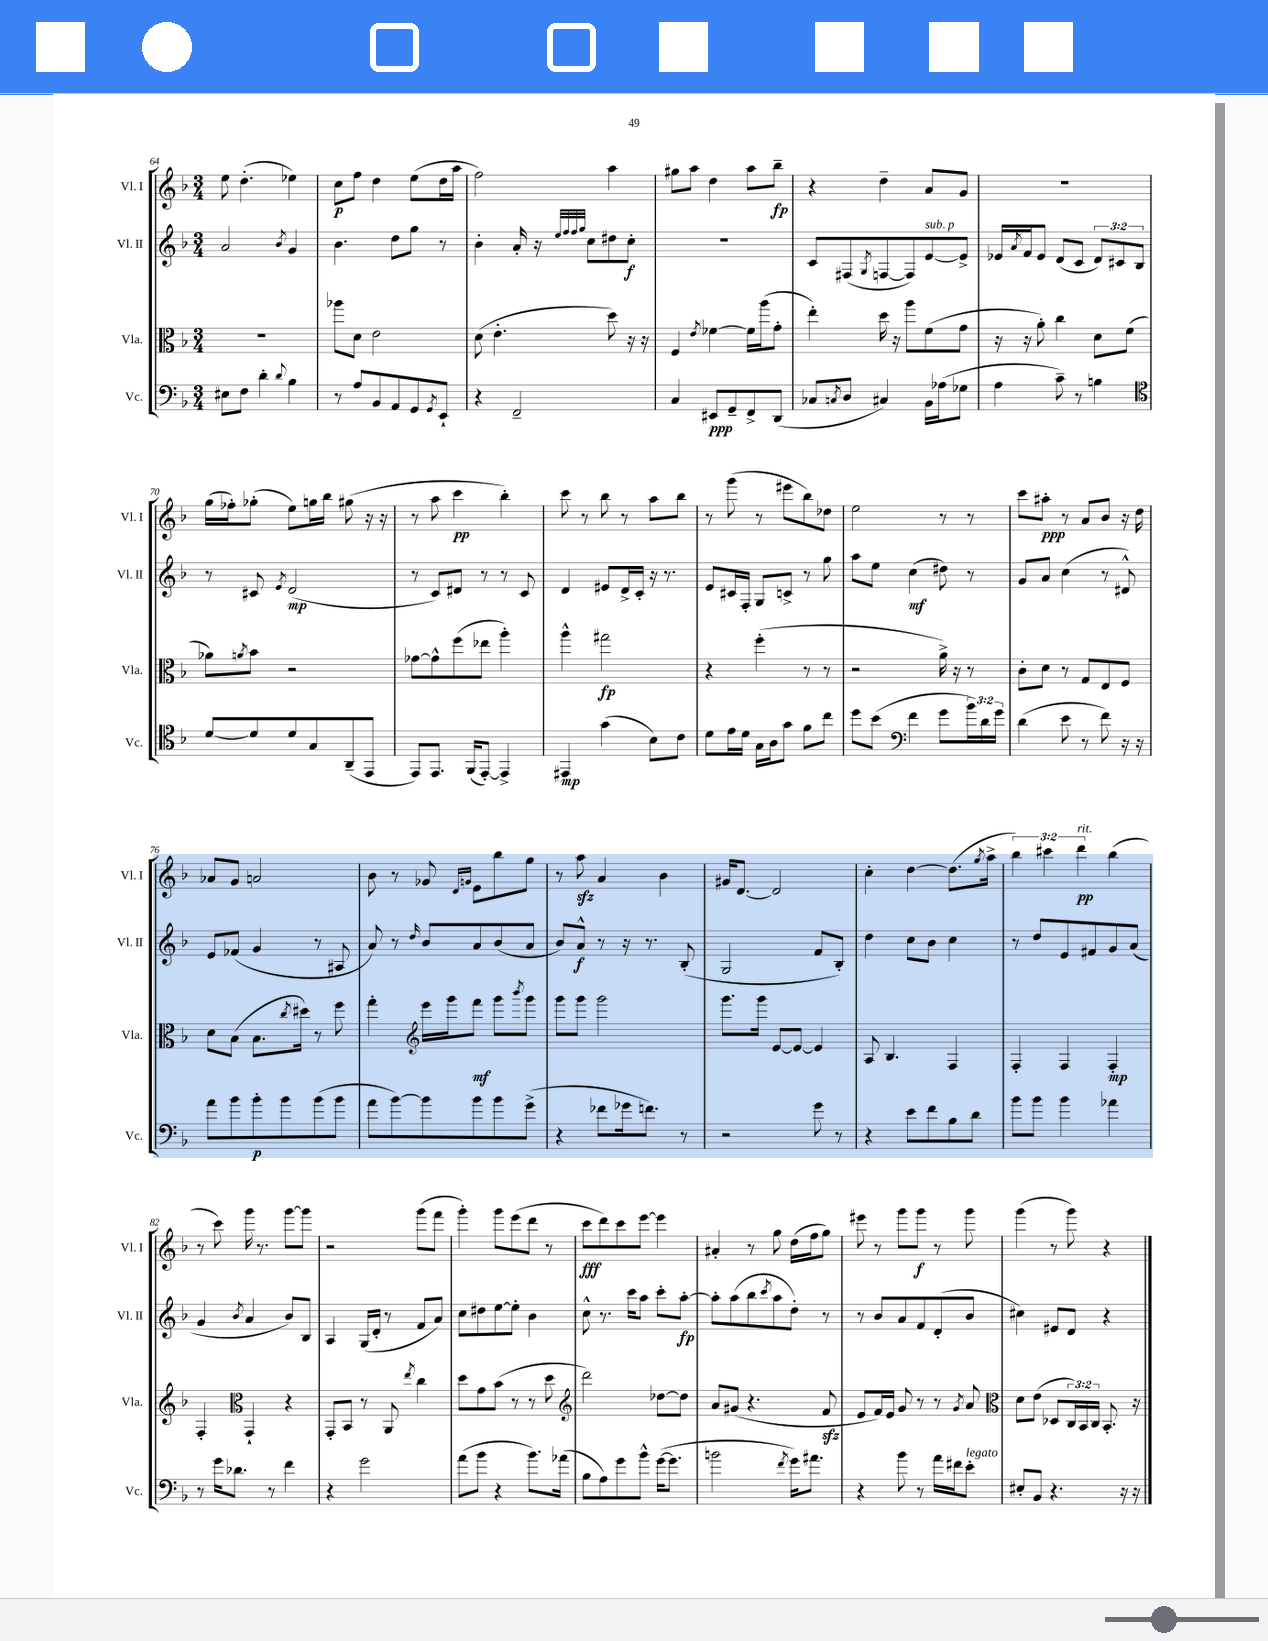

**kern	**dynam	**kern	**dynam	**kern	**dynam	**kern	**dynam
*part4	*part4	*part3	*part3	*part2	*part2	*part1	*part1
*staff4	*staff4	*staff3	*staff3	*staff2	*staff2	*staff1	*staff1
*I"Vc.	*	*I"Vla.	*	*I"Vl. II	*	*I"Vl. I	*
*I'Vc.	*	*I'Vla.	*	*I'Vl. II	*	*I'Vl. I	*
*clefF4	*	*clefC3	*	*clefG2	*	*clefG2	*
*k[b-]	*	*k[b-]	*	*k[b-]	*	*k[b-]	*
*M3/4	*	*M3/4	*	*M3/4	*	*M3/4	*
=64	=64	=64	=64	=64	=64	=64	=64
8E#X\L	.	2.r	.	2a/	.	8ee\	.
8F\J	.	.	.	.	.	(4.dd'\	.
4d'\	.	.	.	.	.	.	.
8qqd/	.	.	.	8qb-/	.	.	.
4B-\	.	.	.	4g/	.	4ee-X\)	.
=65	=65	=65	=65	=65	=65	=65	=65
8r	.	8aa-X\L	.	4.b-\	.	8cc\L	p
8A/L	.	8d\J	.	.	.	8ff\J	.
8BB-/	.	2e\	.	.	.	4dd\	.
8AA/	.	.	.	8dd\L	.	.	.
8GG/	.	.	.	8gg\J	.	(8ee\L	.
8qGG/	.	.	.	.	.	.	.
8EE`/J	.	.	.	8r	.	16dd\L	.
.	.	.	.	.	.	16aa\JJ	.
=66	=66	=66	=66	=66	=66	=66	=66
4r	.	(8d\	.	4b-'\	.	2ff\)	.
.	.	4.e'\	.	.	.	.	.
2FF~/	.	.	.	16a'/	.	.	.
.	.	.	.	16r	.	.	.
.	.	.	.	32qqee/LLL	.	.	.
.	.	.	.	32qqff/	.	.	.
.	.	.	.	32qqff/	.	.	.
.	.	.	.	32qqgg/JJJ	.	.	.
.	.	.	.	8cc\L	.	.	.
.	.	8dd\)	.	8dd#X\	.	4aa\	.
.	.	16r	.	8cc'\J	f	.	.
.	.	16r	.	.	.	.	.
=67	=67	=67	=67	=67	=67	=67	=67
4C/	.	4F/	.	2.r	.	8gg#X\L	.
.	.	.	.	.	.	8aa\J	.
.	.	8qe/	.	.	.	.	.
8EE#X/L	ppp	[4f-X\	.	.	.	4dd\	.
8GG~/	.	.	.	.	.	.	.
8FF^/	.	16f-\LL]	.	.	.	8aa\L	.
.	.	(16aa\J	.	.	.	.	.
(8DD/J	.	8g'\J	.	.	.	8bb-~\J	fp
=68	=68	=68	=68	=68	=68	=68	=68
8C-X/L	.	4ee'\)	.	8c/L	.	4r	.
8qCn/	.	.	.	.	.	.	.
8D/J	.	.	.	(8F#X/	.	.	.
.	.	.	.	8qG/	.	.	.
4C#X/)	.	16dd\	.	[8Fn/	.	4dd~\	.
.	.	16r	.	.	.	.	.
.	.	8aa\L	.	8F/])	.	.	.
!	!	!	!	!LO:TX:a:i:t=sub. p	!	!	!
16BB-\LL	.	(8f\	.	[8e/	.	8a/L	.
(16A-X\J	.	.	.	.	.	.	.
8G-X\J	.	8g\J	.	8e^/J]	.	8g/J	.
=69	=69	=69	=69	=69	=69	=69	=69
4A\	.	16r	.	16e-X/LL	.	2.r	.
.	.	.	.	8qa/	.	.	.
.	.	16r	.	16f/J	.	.	.
.	.	8a'\)	.	8e-/J	.	.	.
8c~\)	.	4cc\	.	(8d/L	.	.	.
8r	.	.	.	8c/J	.	.	.
4Bn\	.	8d\L	.	12d/L)	.	.	.
.	.	.	.	12c#X/	.	.	.
.	.	(8f\J	.	.	.	.	.
.	.	.	.	12B-/J	.	.	.
!!LO:LB:g=z
=70	=70	=70	=70	=70	=70	=70	=70
*clefC4	*	*	*	*	*	*	*
[8d/L	.	8a-X\L)	.	8r	.	(16gg\LL	.
.	.	.	.	.	.	16ff-X'\J)	.
.	.	8qan/	.	.	.	.	.
8d/]	.	8b-\J	.	8c#X/	.	(8gg-X'\J	.
.	.	.	.	8qe/	.	.	.
8d/	.	2r	.	(2d/	mp	8ee\L)	.
8G/	.	.	.	.	.	16ggn\L	.
.	.	.	.	.	.	16bb-\JJ	.
(8AA~/	.	.	.	.	.	(8gg#X\	.
8EE/J	.	.	.	.	.	16r	.
.	.	.	.	.	.	16r	.
=71	=71	=71	=71	=71	=71	=71	=71
8EE/L)	.	[8g-X\L	.	8r	.	8r	.
8.EE/J	.	8g-^^\]	.	8c/L)	.	8aa\	.
.	.	(8ff\	.	8d#X/J	.	4ccc\	pp
(16FF/KL	.	.	.	.	.	.	.
[8EE'/J)	.	8ee-X\J	.	8r	.	.	.
4EE^/]	.	4aa'\)	.	8r	.	4bb-'\)	.
.	.	.	.	8c/	.	.	.
=72	=72	=72	=72	=72	=72	=72	=72
4EE#X/	mp	4aa^^\	.	4d/	.	8ccc\	.
.	.	.	.	.	.	8r	.
(4g\	.	2gg#X\	fp	8e#X/L	.	8bb-\	.
.	.	.	.	16d^/L	.	8r	.
.	.	.	.	16c'/JJ	.	.	.
8B-\L)	.	.	.	16r	.	8aa\L	.
.	.	.	.	8.r	.	.	.
8c\J	.	.	.	.	.	8bb-\J	.
=73	=73	=73	=73	=73	=73	=73	=73
8d\L	.	4r	.	8e/L	.	8r	.
16e\L	.	.	.	16c#X/L	.	(8ggg\	.
16d\JJ	.	.	.	16F'/JJ	.	.	.
16G\LL	.	(4ff'\	.	8G/L	.	8r	.
16A\J	.	.	.	.	.	.	.
8g\J	.	.	.	8cn^/J	.	8eee#X\L	.
8f\L	.	8r	.	8r	.	8bb-\)	.
8cc\J	.	8r	.	8gg\	.	8dd-X\J	.
=74	=74	=74	=74	=74	=74	=74	=74
8dd\L	.	2r	.	8aa\L	.	2ee\	.
(8b-\J	.	.	.	8ee\J	.	.	.
*clefF4	*	*	*	*	*	*	*
4f\	.	.	.	(4cc\	mf	.	.
8g\L	.	16a^\)	.	8dd#X\)	.	8r	.
.	.	16r	.	.	.	.	.
24b-\L)	.	8r	.	8r	.	8r	.
24d\	.	.	.	.	.	.	.
24g\JJ	.	.	.	.	.	.	.
=75	=75	=75	=75	=75	=75	=75	=75
(4d\	.	8c'\L	.	8g/L	.	8ccc\L	.
.	.	8d\J	.	8a/J	.	8aa#X'\J	ppp
8e\	.	8r	.	(4cc\	.	8r	.
8r	.	8G/L	.	.	.	8a/L	.
8f\)	.	8E/	.	8r	.	8b-/J	.
16r	.	8F/J	.	8d#X^^/)	.	16r	.
16r	.	.	.	.	.	16dd\	.
!!LO:LB:g=z
=76	=76	=76	=76	=76	=76	=76	=76
8a\L	.	8d\L	.	8e/L	.	8a-X/L	.
8b-\	.	(8B-\J	.	(8f-X/J	.	8g/J	.
8b-'\	p	8.B-\L	.	4g/	.	2an/	.
8b-\	.	.	.	.	.	.	.
.	.	8qcc/	.	.	.	.	.
.	.	16dd#X\Jk)	.	.	.	.	.
(8b-\	.	8r	.	8r	.	.	.
8b-\J	.	8ff\	.	8A#X/	.	.	.
=77	=77	=77	=77	=77	=77	=77	=77
8a\L	.	4gg'\	.	8a/)	.	8b-\	.
[8b-\)	.	.	.	8r	.	8r	.
*	*	*clefG2	*	*	*	*	*
.	.	.	.	16qqdd/	.	.	.
8b-\]	.	16eee\LL	.	8b-/L	.	8g-X/	.
.	.	16ggg\J	.	.	.	.	.
.	.	.	.	.	.	16qqd/LL	.
.	.	.	.	.	.	16qqgn/JJ	.
8b-\	.	8fff\J	mf	8a/	.	8e\L	.
8b-\	.	8ggg\L	.	(8b-/	.	8bb-\	.
.	.	8qbbb-/	.	.	.	.	.
(8g^\J	.	8ggg\J	.	8a/J	.	8gg\J	.
=78	=78	=78	=78	=78	=78	=78	=78
4r	.	8ggg\L	.	8b-/L)	.	8r	.
.	.	8ggg\J	.	8a^^/J	f	8aazz\	.
8f-X\L	.	2ggg\	.	8r	.	4a/	.
16g-X\k	.	.	.	16r	.	.	.
8.fn\J)	.	.	.	8.r	.	.	.
.	.	.	.	.	.	4b-\	.
8r	.	.	.	(8B-'/	.	.	.
=79	=79	=79	=79	=79	=79	=79	=79
2r	.	8.ggg\L	.	2G/	.	16g#X/KL	.
.	.	.	.	.	.	[8.d/J	.
.	.	16ggg\Jk	.	.	.	.	.
.	.	[8e/L	.	.	.	2d/]	.
.	.	8e/J_	.	.	.	.	.
8g\	.	4e/]	.	8f/L	.	.	.
8r	.	.	.	8B-'/J)	.	.	.
=80	=80	=80	=80	=80	=80	=80	=80
4r	.	8A/	.	4dd\	.	4cc'\	.
.	.	4.B-/	.	.	.	.	.
8e\L	.	.	.	8cc\L	.	[4dd\	.
8f\	.	.	.	8b-\J	.	.	.
8B-\	.	4F/	.	4cc\	.	(8.dd\L]	.
8d\J	.	.	.	.	.	.	.
.	.	.	.	.	.	8qgg/	.
.	.	.	.	.	.	16aa^\Jk	.
=81	=81	=81	=81	=81	=81	=81	=81
8b-\L	.	4F'/	.	8r	.	6bb-\)	.
8b-\J	.	.	.	8dd/L	.	.	.
.	.	.	.	.	.	6ccc#X\	.
4b-\	.	4F/	.	8e/	.	.	.
!	!	!	!	!	!	!LO:TX:a:i:t=rit.	!
.	.	.	.	.	.	6ddd\	pp
.	.	.	.	8f#X/	.	.	.
4a-X\	.	4F'/	mp	8g/	.	(4bb-\	.
.	.	.	.	(8a/J	.	.	.
!!LO:LB:g=z
=82	=82	=82	=82	=82	=82	=82	=82
8r	.	4F'/	.	4g/	.	8r	.
16g\KL	.	.	.	.	.	8ccc\)	.
8.d-X\J	.	.	.	.	.	.	.
*	*	*clefC3	*	*	*	*	*
.	.	.	.	8qb-/	.	.	.
.	.	4GG`/	.	4a/	.	16ggg\	.
.	.	.	.	.	.	8.r	.
8r	.	.	.	.	.	.	.
4f\	.	4r	.	8b-/L)	.	[8ggg\L	.
.	.	.	.	8B-/J	.	8ggg\J]	.
=83	=83	=83	=83	=83	=83	=83	=83
4r	.	8GG'/L	.	4A/	.	2r	.
.	.	8BB-/J	.	.	.	.	.
2g\	.	8r	.	(16G/LL	.	.	.
.	.	.	.	16d'/JJ	.	.	.
.	.	8AA/	.	8r	.	.	.
.	.	8qee/	.	.	.	.	.
.	.	4cc\	.	8f/L	.	(8ggg\L	.
.	.	.	.	8a/J)	.	8fff\J	.
=84	=84	=84	=84	=84	=84	=84	=84
(8a\L	.	8dd\L	.	8cc\L	.	4ggg'\)	.
8b-\J	.	8g\	.	8dd#X\	.	.	.
4r	.	(8b-\J	.	[8ee\	.	8ggg\L	.
.	.	8r	.	8ee'\J]	.	(8eee\	.
8.b-\L)	.	8r	.	4b-\	.	8ddd\J	.
.	.	8dd\	.	.	.	8r	.
(16a-X\Jk	.	.	.	.	.	.	.
=85	=85	=85	=85	=85	=85	=85	=85
*	*	*clefG2	*	*	*	*	*
8B-\L	.	2ddd\)	.	8cc^^\	.	8ccc\L	fff
8A\)	.	.	.	8.r	.	8ddd\)	.
8g\	.	.	.	.	.	8ccc\	.
.	.	.	.	16ccc\KL	.	.	.
8b-^^\J	.	.	.	8aa\J	.	[8eee\J	.
([16g\KL	.	[8dd-X\L	.	8ccc'\L	.	4eee\]	.
8.g\J]	.	.	.	.	.	.	.
.	.	8dd-\J]	.	[8aa'\J	fp	.	.
=86	=86	=86	=86	=86	=86	=86	=86
2bn\	.	8a/L	.	8aa'\L]	.	4a#X'/	.
.	.	(8g#X/J	.	(8aa\	.	.	.
.	.	4.r	.	8bb-\	.	8r	.
.	.	.	.	8qccc/	.	.	.
.	.	.	.	8aa\	.	8gg\	.
8qf/	.	.	.	.	.	.	.
16g\KL)	.	.	.	8dd'\J)	.	(16dd\LL	.
8.a#X\J	.	.	.	.	.	16ff\J	.
.	.	8fzz/	.	8r	.	8gg\J)	.
=87	=87	=87	=87	=87	=87	=87	=87
4r	.	8e/L	.	8r	.	8eee#X\	.
.	.	16f/L)	.	8b-/L	.	8r	.
.	.	16e/JJ	.	.	.	.	.
8b-\	.	8g/	.	8a/	.	8ggg\L	.
8r	.	8r	.	8f/	.	8ggg\J	f
16a\LL	.	8r	.	(8d'/	.	8r	.
16f#X\J	.	.	.	.	.	.	.
.	.	8qg/	.	.	.	.	.
!LO:TX:a:i:t=legato	!	!	!	!	!	!	!
8e'\J	.	8a/	.	8b-/J	.	8ggg\	.
=88	=88	=88	=88	=88	=88	=88	=88
*	*	*clefC3	*	*	*	*	*
8E#X'/L	.	8d\L	.	4cc#X\)	.	(4ggg\	.
8BB-/J	.	(8e\J	.	.	.	.	.
4.r	.	8D-X/L	.	8e#X/L	.	8r	.
.	.	24C/L)	.	8d/J	.	8ggg\)	.
.	.	24BB-/	.	.	.	.	.
.	.	24C/JJ	.	.	.	.	.
.	.	8.BB-'/	.	4r	.	4r	.
16r	.	.	.	.	.	.	.
16r	.	16r	.	.	.	.	.
==	==	==	==	==	==	==	==
*-	*-	*-	*-	*-	*-	*-	*-
